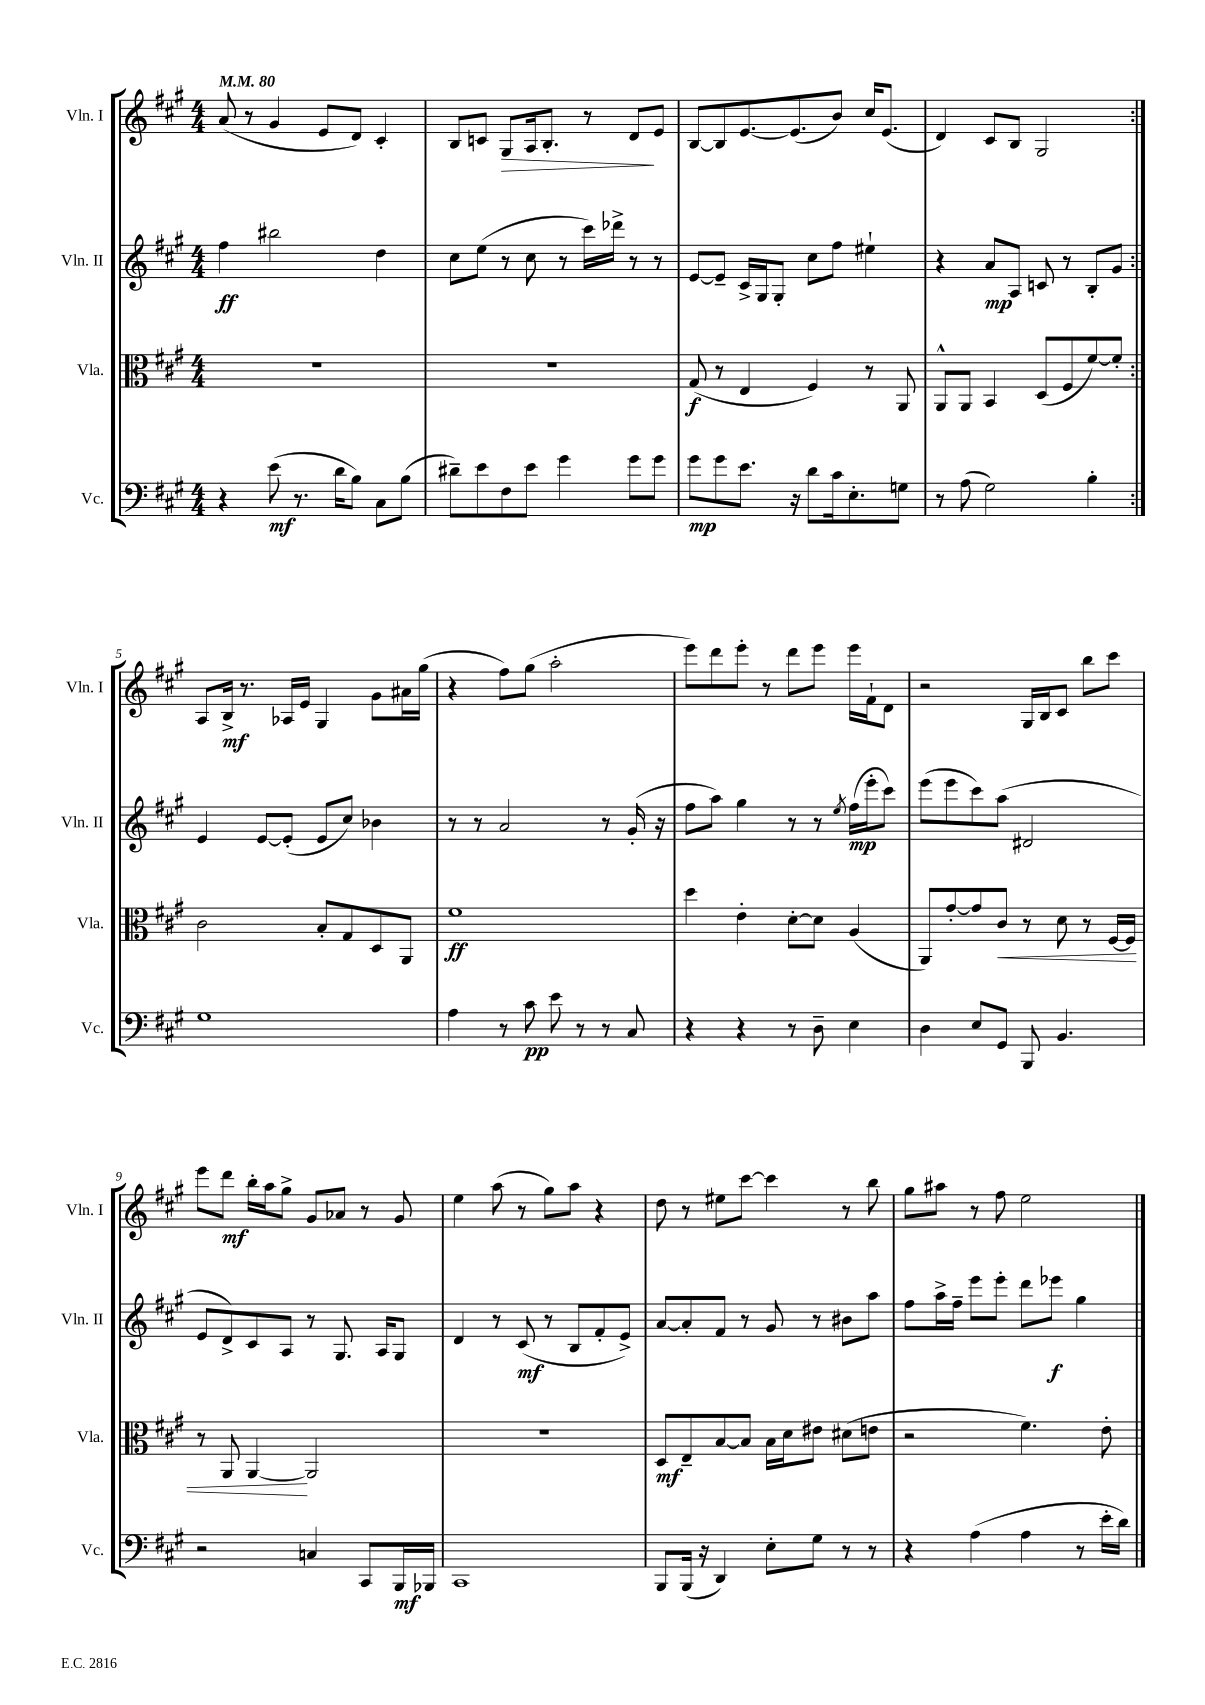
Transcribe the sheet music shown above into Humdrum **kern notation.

**kern	**dynam	**kern	**dynam	**kern	**dynam	**kern	**dynam
*part4	*part4	*part3	*part3	*part2	*part2	*part1	*part1
*staff4	*staff4	*staff3	*staff3	*staff2	*staff2	*staff1	*staff1
*I"Vc.	*	*I"Vla.	*	*I"Vln. II	*	*I"Vln. I	*
*I'Vc.	*	*I'Vla.	*	*I'Vln. II	*	*I'Vln. I	*
*clefF4	*	*clefC3	*	*clefG2	*	*clefG2	*
*k[f#c#g#]	*	*k[f#c#g#]	*	*k[f#c#g#]	*	*k[f#c#g#]	*
*M4/4	*	*M4/4	*	*M4/4	*	*M4/4	*
*MM80	*	*MM80	*	*MM80	*	*MM80	*
=1	=1	=1	=1	=1	=1	=1	=1
4r	.	1r	.	4ff#\	ff	(8a/	.
.	.	.	.	.	.	8r	.
(8e\	mf	.	.	2bb#X\	.	4g#/	.
8.r	.	.	.	.	.	.	.
.	.	.	.	.	.	8e/L	.
16d\KL	.	.	.	.	.	.	.
8B\J)	.	.	.	.	.	8d/J)	.
8C#\L	.	.	.	4dd\	.	4c#'/	.
(8B\J	.	.	.	.	.	.	.
=2	=2	=2	=2	=2	=2	=2	=2
8d#X~\L)	.	1r	.	8cc#\L	.	8B/L	.
8e\	.	.	.	(8ee\J	.	8cn/J	.
!	!	!	!	!	!	!	!LO:HP:b
8F#\	.	.	.	8r	.	8G#/L	>
8e\J	.	.	.	8cc#\	.	16A/k	.
.	.	.	.	.	.	8.B'/J	.
4g#\	.	.	.	8r	.	.	.
.	.	.	.	16ccc#\LL)	.	8r	.
.	.	.	.	16ddd-X^\JJ	.	.	.
8g#\L	.	.	.	8r	.	8d/L	.
8g#\J	.	.	.	8r	.	8e/J	]
=3	=3	=3	=3	=3	=3	=3	=3
8g#\L	mp	(8G#/	f	[8e/L	.	[8B/L	.
8g#\	.	8r	.	8e~/J]	.	8B/]	.
8.e\J	.	4E/	.	16c#^/LL	.	[8.e/	.
.	.	.	.	16G#/J	.	.	.
.	.	.	.	8G#'/J	.	.	.
16r	.	.	.	.	.	(8.e/]	.
8d\L	.	4F#/)	.	8cc#\L	.	.	.
16c#\k	.	.	.	8ff#\J	.	8b/J)	.
8.E'\	.	.	.	.	.	.	.
.	.	8r	.	4ee#X`\	.	16cc#/KL	.
.	.	.	.	.	.	(8.e/J	.
8Gn\J	.	8AA/	.	.	.	.	.
=4	=4	=4	=4	=4	=4	=4	=4
8r	.	8AA^^/L	.	4r	.	4d/)	.
(8A\	.	8AA/J	.	.	.	.	.
2G#\)	.	4BB/	.	8a/L	mp	8c#/L	.
.	.	.	.	8A/J	.	8B/J	.
.	.	(8D/L	.	8cn/	.	2G#/	.
.	.	8F#/	.	8r	.	.	.
4B'\	.	[8f#/)	.	8B'/L	.	.	.
.	.	8f#'/J]	.	8g#/J	.	.	.
!!LO:LB:g=z
=5:|!	=5:|!	=5:|!	=5:|!	=5:|!	=5:|!	=5:|!	=5:|!
1G#	.	2c#\	.	4e/	.	8A/L	.
.	.	.	.	.	.	16B^/Jk	mf
.	.	.	.	.	.	8.r	.
.	.	.	.	[8e/L	.	.	.
.	.	.	.	(8e'/J]	.	16A-X/LL	.
.	.	.	.	.	.	16e/JJ	.
.	.	8B'/L	.	8e/L	.	4G#/	.
.	.	8G#/	.	8cc#/J)	.	.	.
.	.	8D/	.	4b-X\	.	8g#\L	.
.	.	8AA/J	.	.	.	16a#X\L	.
.	.	.	.	.	.	(16gg#\JJ	.
=6	=6	=6	=6	=6	=6	=6	=6
4A\	.	1f#	ff	8r	.	4r	.
.	.	.	.	8r	.	.	.
8r	.	.	.	2a/	.	8ff#\L)	.
8c#\	pp	.	.	.	.	(8gg#\J	.
8e\	.	.	.	.	.	2aa'\	.
8r	.	.	.	.	.	.	.
8r	.	.	.	8r	.	.	.
8C#/	.	.	.	(16g#'/	.	.	.
.	.	.	.	16r	.	.	.
=7	=7	=7	=7	=7	=7	=7	=7
4r	.	4dd\	.	8ff#\L	.	8eee\L)	.
.	.	.	.	8aa\J)	.	8ddd\	.
4r	.	4e'\	.	4gg#\	.	8eee'\J	.
.	.	.	.	.	.	8r	.
8r	.	[8d'\L	.	8r	.	8ddd\L	.
8D~\	.	8d\J]	.	8r	.	8eee\J	.
.	.	.	.	8qee/	.	.	.
4E\	.	(4A/	.	(16ff#\LL	mp	16eee\LL	.
.	.	.	.	16eee'\J	.	16f#`\J	.
.	.	.	.	8ccc#\J)	.	8d\J	.
=8	=8	=8	=8	=8	=8	=8	=8
4D\	.	8AA/L)	.	(8eee\L	.	2r	.
.	.	[8g#'/	.	8eee\	.	.	.
8E/L	.	8g#/]	.	8ccc#\)	.	.	.
!	!	!	!LO:HP:b	!	!	!	!
8GG#/J	.	8c#/J	<	(8aa\J	.	.	.
8BBB/	.	8r	.	2d#X/	.	16G#/LL	.
.	.	.	.	.	.	16B/J	.
4.BB/	.	8d\	.	.	.	8c#/J	.
.	.	8r	.	.	.	8bb\L	.
.	.	[16F#/LL	.	.	.	8ccc#\J	.
.	.	16F#/JJ]	.	.	.	.	.
!!LO:LB:g=z
=9	=9	=9	=9	=9	=9	=9	=9
2r	.	8r	.	8e/L	.	8eee\L	.
.	.	8AA/	.	8d^/)	.	8ddd\J	mf
.	.	[4AA/	.	8c#/	.	16bb'\LL	.
.	.	.	.	.	.	16aa\J	.
.	.	.	.	8A/J	.	8gg#^\J	.
4Cn/	.	2AA/]	[	8r	.	8g#/L	.
.	.	.	.	8.G#/	.	8a-X/J	.
8CC#/L	.	.	.	.	.	8r	.
.	.	.	.	16A/KL	.	.	.
16BBB/L	mf	.	.	8G#/J	.	8g#/	.
16BBB-X/JJ	.	.	.	.	.	.	.
=10	=10	=10	=10	=10	=10	=10	=10
1CC#	.	1r	.	4d/	.	4ee\	.
.	.	.	.	8r	.	(8aa\	.
.	.	.	.	(8c#/	mf	8r	.
.	.	.	.	8r	.	8gg#\L)	.
.	.	.	.	8B/L	.	8aa\J	.
.	.	.	.	8f#'/	.	4r	.
.	.	.	.	8e^/J)	.	.	.
=11	=11	=11	=11	=11	=11	=11	=11
8BBB/L	.	8D/L	mf	[8a/L	.	8dd\	.
(16BBB/Jk	.	8E~/	.	8a'/]	.	8r	.
16r	.	.	.	.	.	.	.
4DD/)	.	[8B/	.	8f#/J	.	8ee#X\L	.
.	.	8B/J]	.	8r	.	[8ccc#\J	.
8E'\L	.	16B\LL	.	8g#/	.	4ccc#\]	.
.	.	16d\J	.	.	.	.	.
8G#\J	.	8e#X\J	.	8r	.	.	.
8r	.	(8d#X\L	.	8b#X\L	.	8r	.
8r	.	8en\J	.	8aa\J	.	8bb\	.
=12	=12	=12	=12	=12	=12	=12	=12
4r	.	2r	.	8ff#\L	.	8gg#\L	.
.	.	.	.	16aa^\L	.	8aa#X\J	.
.	.	.	.	16ff#~\JJ	.	.	.
(4A\	.	.	.	8eee\L	.	8r	.
.	.	.	.	8eee'\J	.	8ff#\	.
4A\	.	4.f#\)	.	8ddd\L	.	2ee\	.
.	.	.	.	8eee-X\J	f	.	.
8r	.	.	.	4gg#\	.	.	.
16e'\LL	.	8e'\	.	.	.	.	.
16d\JJ)	.	.	.	.	.	.	.
==	==	==	==	==	==	==	==
*-	*-	*-	*-	*-	*-	*-	*-
